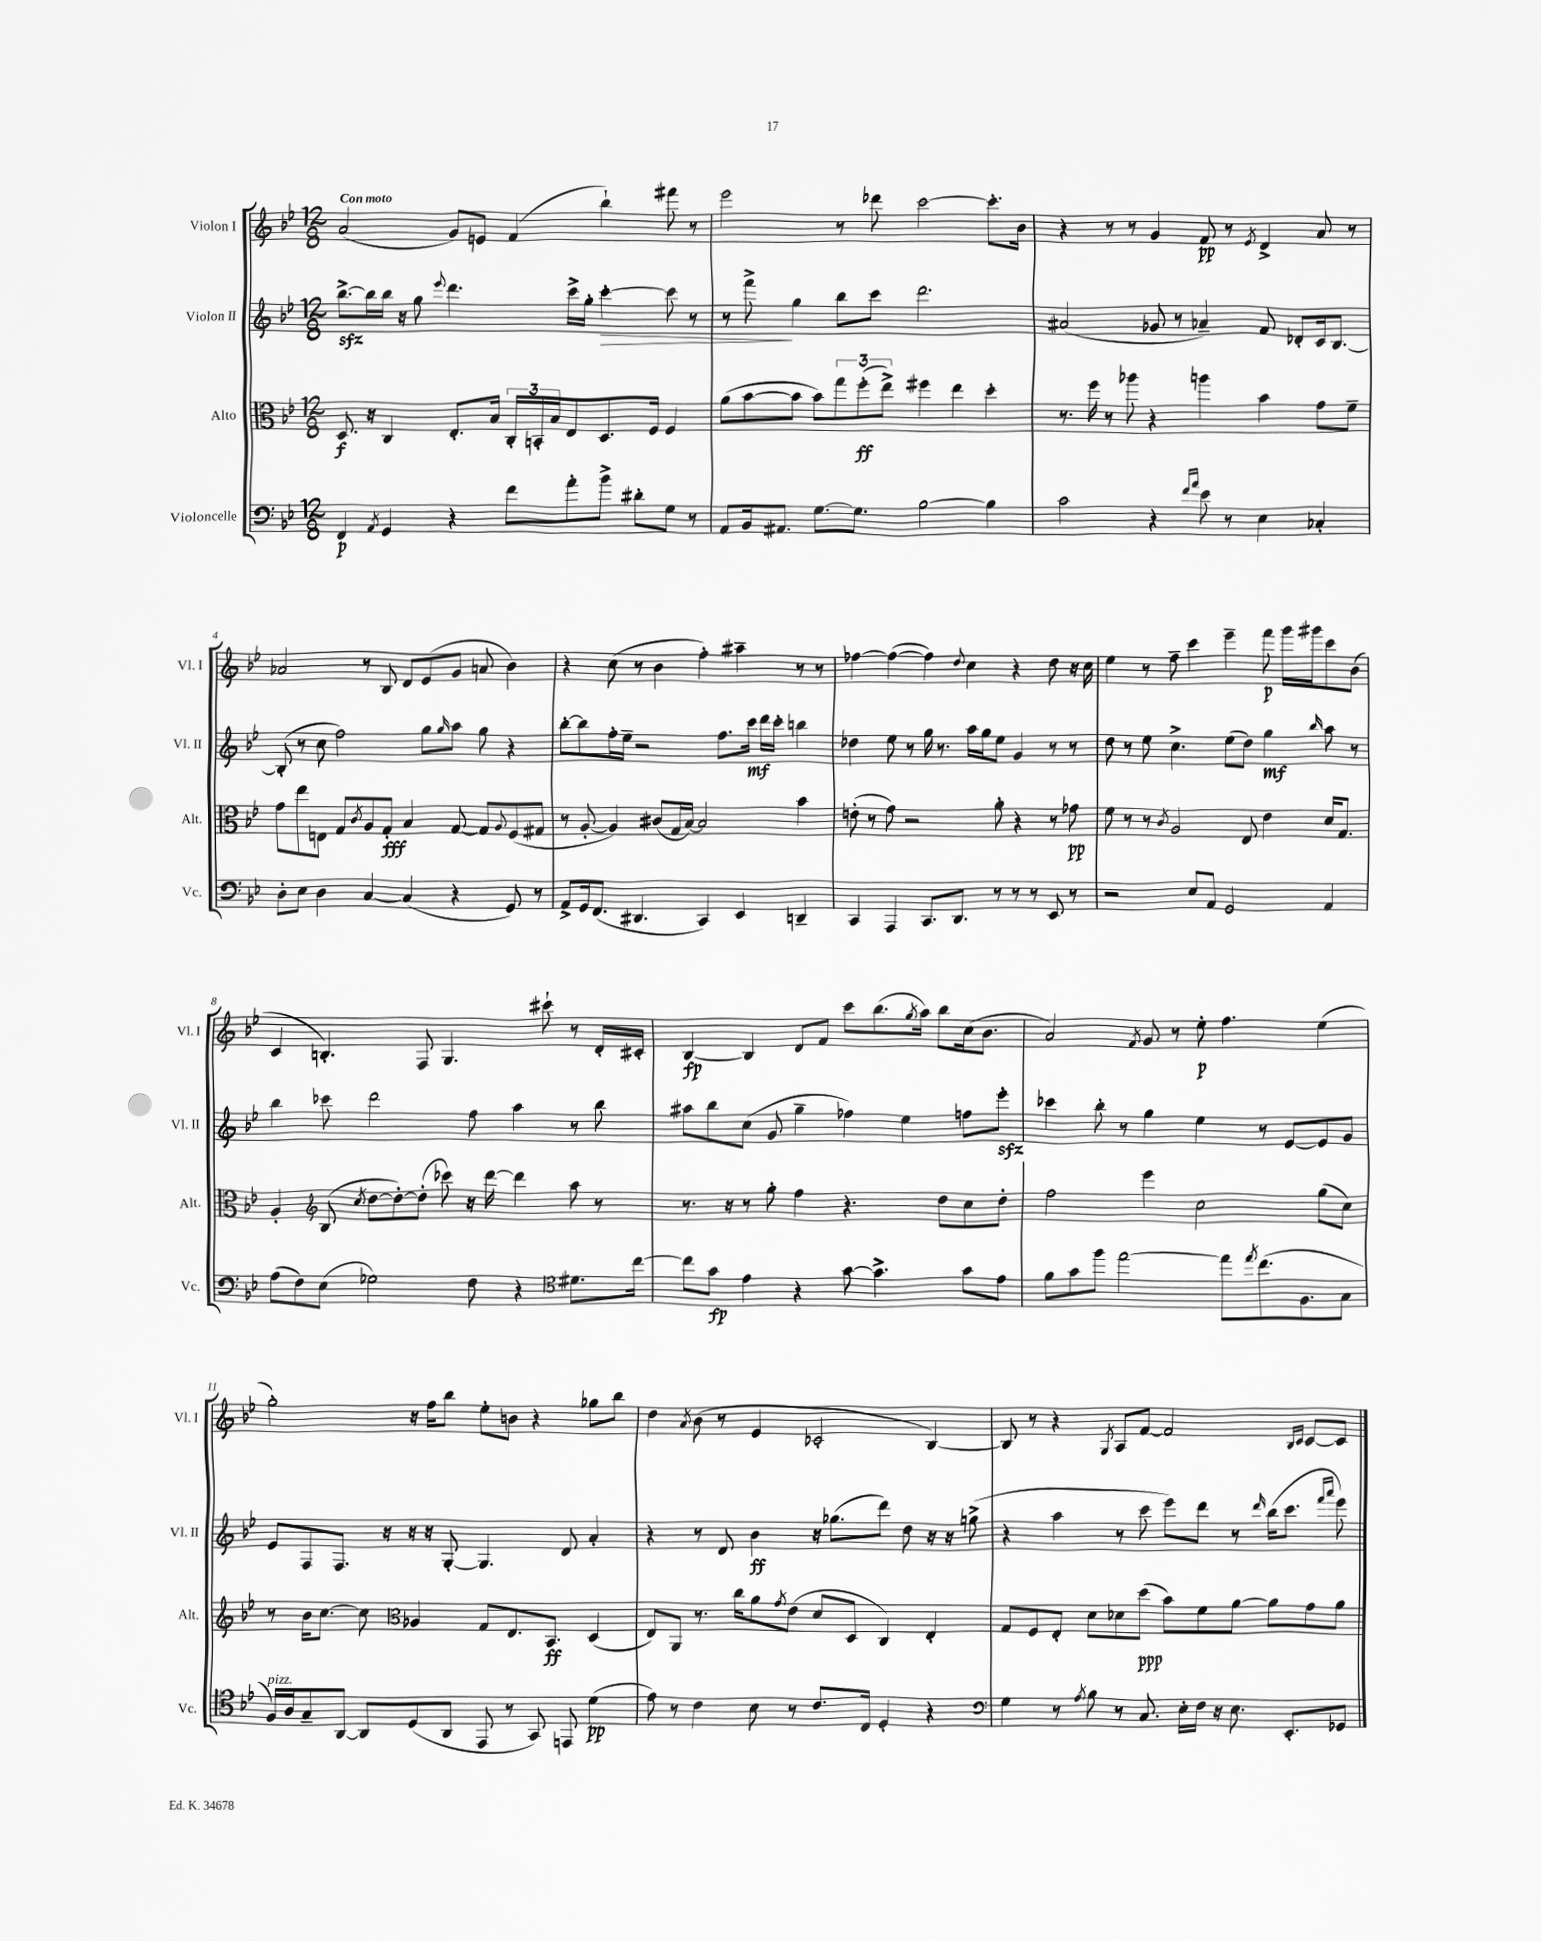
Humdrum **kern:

**kern	**kern	**kern	**kern
*staff4	*staff3	*staff2	*staff1
*clefF4	*clefC3	*clefG2	*clefG2
*k[b-e-]	*k[b-e-]	*k[b-e-]	*k[b-e-]
*M12/8	*M12/8	*M12/8	*M12/8
4FF	8.D	[8.bb-^	(2a
.	16r	16bb-]	.
8qAA	.	.	.
4GG	4C	16bb-	.
.	.	16r	.
.	.	8gg	.
.	.	8qqeee-	.
4r	8.E-'	4.ddd	8g)
.	.	.	8e
.	16B-	.	.
8f	24C'	.	(4f
.	24BB'	.	.
.	24B-	.	.
8a'	8E-	16ccc^	.
.	.	16gg'	.
8b-^	8.D	[4ccc'	4bb-`)
8d#'	.	.	.
.	16F	.	.
8G	4F	8ccc]	8fff#
8r	.	8r	8r
=	=	=	=
8AA	(8a	8r	2eee-
16BB-	[8b-	8fff^	.
8.AA#	.	.	.
.	8b-]	4gg	.
[8.G	8b-)	.	.
.	12gg	8bb-	8r
8.G]	.	.	.
.	(12ff'	.	.
.	.	8ccc	8ddd-
.	12ee-^)	.	.
[2B-	4ff#	2.ddd	[2ccc
.	4ee-	.	.
4B-]	4dd'	.	8.ccc']
.	.	.	16b-
=	=	=	=
2c	8.r	(2a#	4r
.	16ff	.	.
.	8r	.	8r
.	8aa-	.	8r
4r	4r	8g-	4g
.	.	8r	.
16qqf	.	.	.
16qqa	.	.	.
8e-	4aa	4a-~)	8f
8r	.	.	8r
.	.	.	8qe-
4E-	4b-	8f	4d^
.	.	8d-'	.
4C-'	8g	16c	8a
.	.	[8.B-	.
.	8f~	.	8r
=	=	=	=
8D'	8g	(8B-']	2a-
8E-	8ee-	8r	.
4D	8E	8cc	.
.	8G	2ff)	.
.	8qc	.	.
[4C	8A	.	8r
.	8G'	.	8B-
(4C]	4B-	.	8d
.	.	8gg	(8e-
.	.	16qqgg	.
4r	[8G	8aa	8g
.	8G]	8gg	8a
.	8qqA	.	.
8GG)	(8F	4r	4b-)
8r	8G#	.	.
=	=	=	=
8AA^	8r	[8bb-'	4r
16GG	[8A'	8bb-]	.
(8.FF	.	.	.
.	4A])	16ff'	(8cc
.	.	16ee-~	.
4.DD#	.	2r	8r
.	(8c#	.	4b-
.	16G	.	.
.	[16B-)	.	.
4CC)	2B-]	.	4ff')
.	.	8.ff	.
4EE-	.	.	4aa#~
.	.	16ccc	.
.	.	16ddd	.
.	.	16ccc'	.
4DD~	4b-	4bb	8r
.	.	.	8r
=	=	=	=
4CC	(8e'	4dd-	[4ff-
.	8r	.	.
4AAA	8g)	8ee-	(4ff-_
.	2r	8r	.
8.CC	.	16gg	4ff-])
.	.	8.r	.
8.DD	.	.	.
.	.	.	8qqdd
.	.	16aa	4cc
.	.	16gg	.
8r	8a'	8ee-	.
8r	4r	4g	4r
8r	.	.	.
8EE-	8r	8r	8dd
8r	8g-	8r	16r
.	.	.	16cc
=	=	=	=
2r	8f	8dd	4ee-
.	8r	8r	.
.	8r	8ee-	8r
.	8qc	.	.
.	2A	4.cc^	8ff~
8E-	.	.	4ccc
8AA	.	.	.
2GG	.	(8ee-	4eee-~
.	8E-	8dd)	.
.	4e-	4gg	8fff
.	.	.	16ggg
.	.	.	16ggg#
.	.	16qqbb-	.
4AA	16d	8aa	8ccc
.	8.G	.	.
.	.	8r	(8b-
=	=	=	=
(8A	4A'	4bb-	4c
8F)	.	.	.
*	*clefG2	*	*
(8E-	(8B-	8ccc-	4.B')
.	8qcc	.	.
2G-)	[8dd	2ddd	.
.	8dd'_)	.	.
.	(8dd']	.	8F
.	8ccc-)	.	4.G
8F	16r	8ff	.
.	[16ddd	.	.
4r	4ddd]	4aa	.
.	.	.	8ccc#`
*clefC4	*	*	*
8.d#	8aa	8r	8r
.	8r	8bb-	16d'
[16cc	.	.	16c#'
=	=	=	=
8cc]	8.r	8aa#	[4B-
8g	.	8bb-	.
.	16r	.	.
4e-	8r	(8cc	4B-]
.	8gg'	8g	.
4r	4ff	4gg~	8d
.	.	.	8f
[8g	4.r	4ff-)	8ccc
4.g^]	.	.	(8.bb-
.	.	4ee-	.
.	.	.	8qgg
.	.	.	16aa)
.	8dd	.	8bb-
8g	8cc	8ff	(16cc
.	.	.	8.b-
8e-	8dd'	8eee-'	.
=	=	=	=
8f	2ff	4ccc-	2a)
8g	.	.	.
8ff	.	8bb-'	.
[2ee-	.	8r	.
.	.	.	8qf
.	4eee-	4gg	8g
.	.	.	8r
.	2cc	4ee-	8ee-'
8ee-]	.	.	4.ff
8qee-	.	.	.
(8.cc	.	8r	.
.	.	[8e-	.
8.F	.	.	.
.	(8gg	8e-]	(4ee-
8G	8cc)	8g	.
=	=	=	=
16F)	8r	8e-	2gg')
16A	.	.	.
8G~	16b-	8F	.
.	[8.cc	.	.
[8AA	.	8.F	.
8AA]	8cc]	.	.
.	.	16r	.
*	*clefC3	*	*
(8D	4A-	16r	16r
.	.	16r	16ff
8AA	.	[8G'	8bb-
8EE-	8G	4.G]	8ee-'
8r	8.E-	.	8b
8GG)	.	.	4r
.	8.BB-	.	.
8EE	.	8d	.
(4d	(4D	4a'	8gg-
.	.	.	8bb-
=	=	=	=
8e-)	8E-)	4r	4dd
8r	8AA	.	.
.	.	.	8qa
4c	8.r	8r	(8b-
.	.	8d	8r
.	16cc	.	.
8B-	8a	4b-	4e-
.	8qg	.	.
8r	(8e-	.	.
8.c	8d	16r	2c-'
.	.	(8.gg-	.
.	8D	.	.
16C	.	.	.
4D'	4C)	8ddd)	.
.	.	8dd	.
4r	4E-'	16r	[4B-)
.	.	16r	.
.	.	(8gg^	.
=	=	=	=
*clefF4	*	*	*
4G	8G	4r	8B-]
.	8F	.	8r
8r	8E-'	4aa	4r
8qA	.	.	.
8B-	8d	.	.
.	.	.	8qG
8r	8d-	8r	8A
8.C	(8dd	8ccc	[8f
.	8b-)	8eee-)	2f]
16E-'	.	.	.
16F	8f	8ddd	.
16r	.	.	.
8.E-	[8a	8r	.
.	.	16qqddd	.
.	8a]	(16bb-	.
8.EE-'	.	8.ccc	.
.	.	.	16qqB-
.	.	.	16qqc
.	8g	.	[8c
.	.	16qqfff	.
.	.	16qqaaa	.
8GG-	8a	8eee-)	8c]
==	==	==	==
*-	*-	*-	*-
